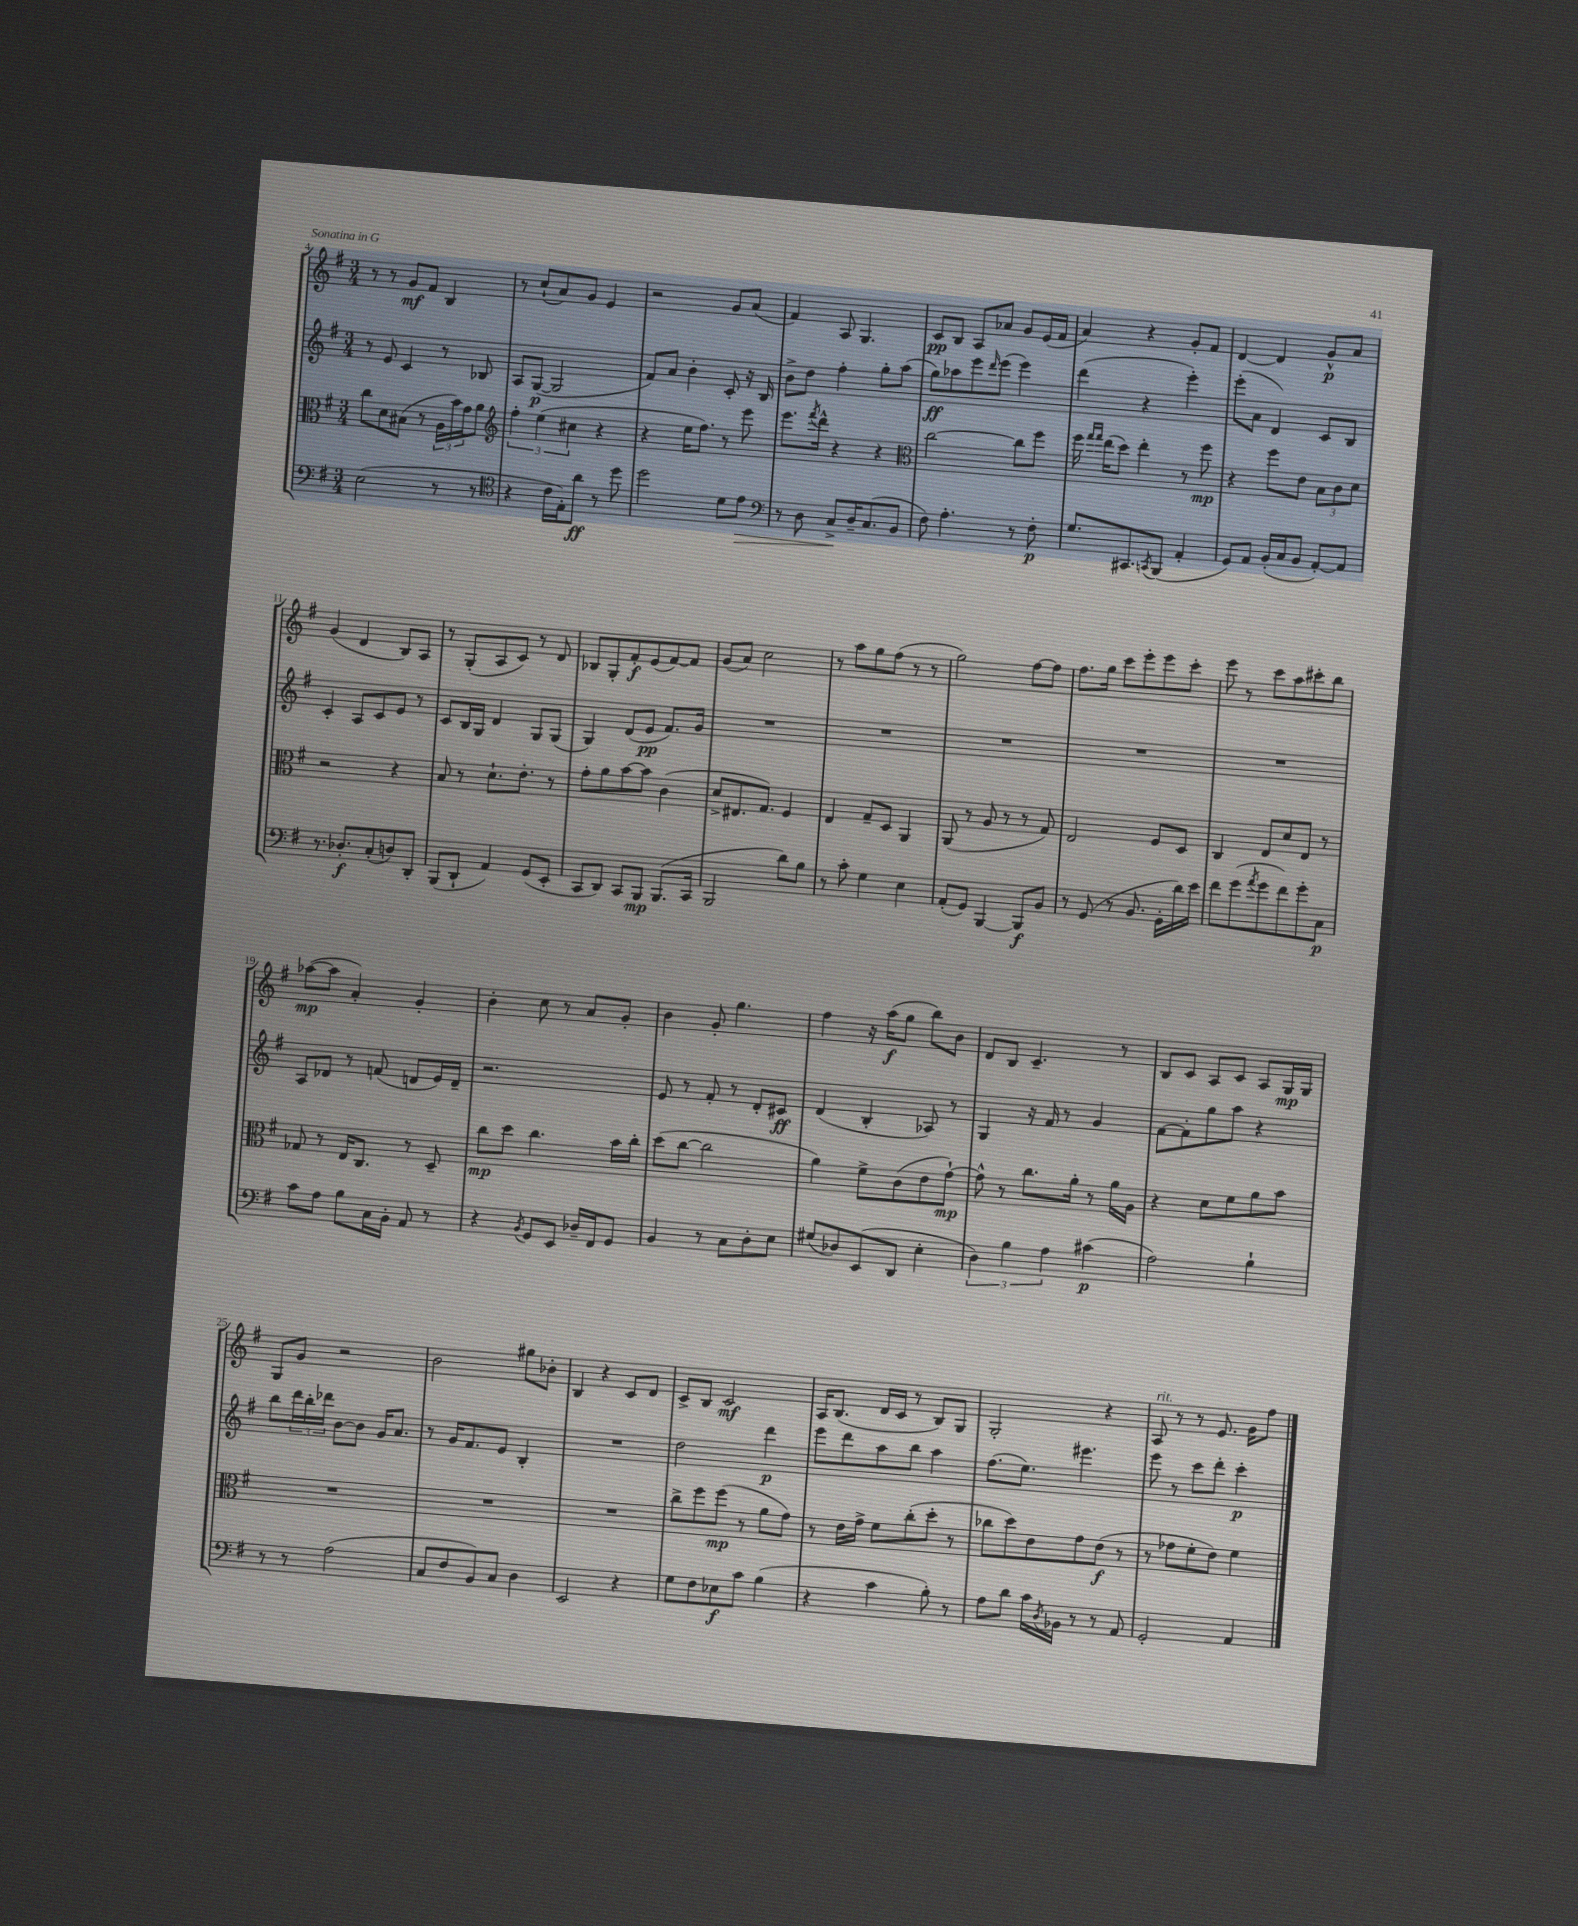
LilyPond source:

<<
\new StaffGroup <<
\new Staff = "s0" {
    \clef treble \key g \major \numericTimeSignature \time 3/4
    r8 r8 g'8\mf fis'8 b4 |
    r8 c''8-!( a'8) g'8 e'4 |
    r2 g'8 a'8( |
    fis'4) a8 g4. |
    c'8\pp b8 a8 aes'8 g'8 e'16( fis'16 |
    a'4) r4 g'8-. fis'8 |
    d'4~ d'4 g'8-^\p a'8 |
    g'4( d'4 b8) a8 |
    r8 g8-.( a8 c'8) r8 d'8 |
    bes8 g8-. fis'8-.\f e'8( fis'8~) fis'8 |
    g'8( a'8) c''2 |
    r8 a''8 g''8 fis''8( r8 r8 |
    g''2) fis''8~ fis''8 |
    fis''8. g''16 c'''8 e'''8-. e'''8 c'''8-. |
    e'''8 r8 c'''8 a''8 cis'''8-. b''8 |
    aes''8~\mp( aes''8 a'4-.) g'4-. |
    b'4-. c''8 r8 a'8 g'8-. |
    b'4 g'8-. g''4. |
    fis''4 r16 a''16\f( g''8 b''8) b'8 |
    d'8 b8 c'4.-- r8 |
    b8 c'8 a8 c'8 a8 g16\mp g16 |
    g8 g'8 r2 |
    b'2 gis''8 bes'8-. |
    b4 r4 c'8 d'8 |
    c'8-> b8 c'2\mf |
    a16 b8.( d'16 c'16 r8 b8) g8 |
    g2-. r4 |
    a8^\markup { \italic "rit." } r8 r8 e'8. g'16 fis''8 \bar "|." |
}
\new Staff = "s1" {
    \clef treble \key g \major \numericTimeSignature \time 3/4
    r8 e'8 c'4 r8 bes8 |
    a8 g8~\p( g2 |
    fis'8) a'8 b'4-. c'8-. r16 b16 |
    b'8-> d''8 fis''4-. g''8-. a''8( |
    g''8\ff) aes''8 e'''8 \grace { d'''16 } e'''8( e'''4) |
    d'''4( r4 e'''4-.) |
    e'''8-.( a'8 d'4) c'8 b8 |
    c'4-. a8 c'8 e'8 r8 |
    c'8 b16 g16 d'4 g8 g8( |
    g4) d'8( e'8\pp fis'8.) g'16 |
    R2. |
    R2. |
    R2. |
    R2. |
    R2. |
    a8 des'8 r8 f'8( d'8 e'16) d'16-- |
    r2. |
    e'8 r8 fis'8-. r8 d'8-. cis'8\ff |
    d'4( b4-. aes8) r8 |
    g4 r16 fis'16 r8 g'4 |
    fis'8~ fis'8-. g''8 a''8 r4 |
    b''8 \tuplet 3/2 { d'''16 b''16-. des'''16 } b'8~ b'8 g'16 a'8. |
    r8 g'16 fis'8. e'8 b4-. |
    R2. |
    d''2 d'''4\p |
    e'''8 d'''8 a''8 b''8 a''4 |
    fis''8.( e''8.) eis'''4. |
    e'''8 r8 c'''8 d'''8-. c'''4-.\p \bar "|." |
}
\new Staff = "s2" {
    \clef alto \key g \major \numericTimeSignature \time 3/4
    c''8 d'8 bis8( r8 \tuplet 3/2 { a16 b'16) g'16 } a'8 |
    \clef treble \tuplet 3/2 { fis''4-. e''4( cis''4 } r4 |
    r4 e''16 fis''8.) r8 e'''8 |
    e'''8. \acciaccatura { fis'''8 } d'''16-^ r4 r4 |
    \clef alto c''2~ c''8 fis''8 |
    fis''16 \grace { g''16 g''16 } e''16( d''8) e''4-. r8 fis''8\mp |
    r4 fis''8 e'8 \tuplet 3/2 { b8 c'8 d'8 } |
    r2 r4 |
    b8 r8 d'8.-! e'8.-. r8 |
    g'8-. a'8 b'8~ b'8 c'4( |
    d'8-> eis8. g8.) fis4 |
    e4 g8-- d8 a,4 |
    a,8( r8 a8 r8 r8 g8) |
    e2 fis8 d8 |
    c4 e8 d'8 e8 r8 |
    ges8 r8 e16 c8. r8 d8-- |
    c''8\mp d''8 c''4. b'16 c''16-. |
    d''8( c''8~ c''2 |
    a'4) fis'8-> c'8( e'8 g'8~-!\mp) |
    g'8-^ r8 c''8. a'16-. r8 a'16 a16 |
    r4 d'8 fis'8 a'8 b'8 |
    R2. |
    R2. |
    R2. |
    c''8-> fis''8 fis''8\mp( r8 a'8 g'8) |
    r8 e'16 g'16-> fis'8 c''8-.( d''8-. r8 |
    ces''8 d''8) e'8 g'8 e'8\f( r8 |
    r8 ges'8 fis'8-. e'8) fis'4 \bar "|." |
}
\new Staff = "s3" {
    \clef bass \key g \major \numericTimeSignature \time 3/4
    e2( r8 r8 |
    \clef tenor r4 c'16 e16-.) a'8\ff r8 d''8 |
    d''2 d'8 e'8\> |
    \clef bass r8 d8 c8->\! d16-- c8.( b,8 |
    fis8) a4.-. r8 fis8-.\p |
    g8. cis,8. \acciaccatura { c,8 } b,,8( a,4-. |
    g,8) a,8 b,16-.( c16 b,8 a,8~-.) a,8 |
    r8. des8.-.\f c8-.( d8) d,8-. |
    b,,8( d,8-! a,4) g,8( e,8-. |
    c,8 d,8) c,8 b,,8\mp b,,8.( c,16 |
    b,,2 d'8) b8 |
    r8 c'8-. g4 e4 |
    a,8-.( g,8) b,,4~ b,,8\f b,8 |
    r8 g,8( r8 b,8. g,16-. d'16) e'16 |
    fis'8 g'8( \acciaccatura { a'8 } g'8 fis'8) g'8-. c8\p |
    c'8 a8 b8 c16 b,16-. a,8 r8 |
    r4 \acciaccatura { b,8 } g,8 e,8 des16-- fis,16 g,8 |
    b,4 r8 c8 d8-. e8 |
    gis8( des8) e,8( d,8 e4-. |
    \tuplet 3/2 { d4) b4 a4 } cis'4\p( |
    a2) b4-! |
    r8 r8 a2( |
    c8 fis8 b,8) c8 d4 |
    e,2 r4 |
    g8 fis8 ees8\f c'8 b4( |
    r4 c'4 b8-.) r8 |
    a8 d'8 c'16 \acciaccatura { d8 } bes,16 r8 r8 a,8 |
    g,2-. a,4 \bar "|." |
}
>>
>>
\layout { \context { \Score currentBarNumber = #4 } }
